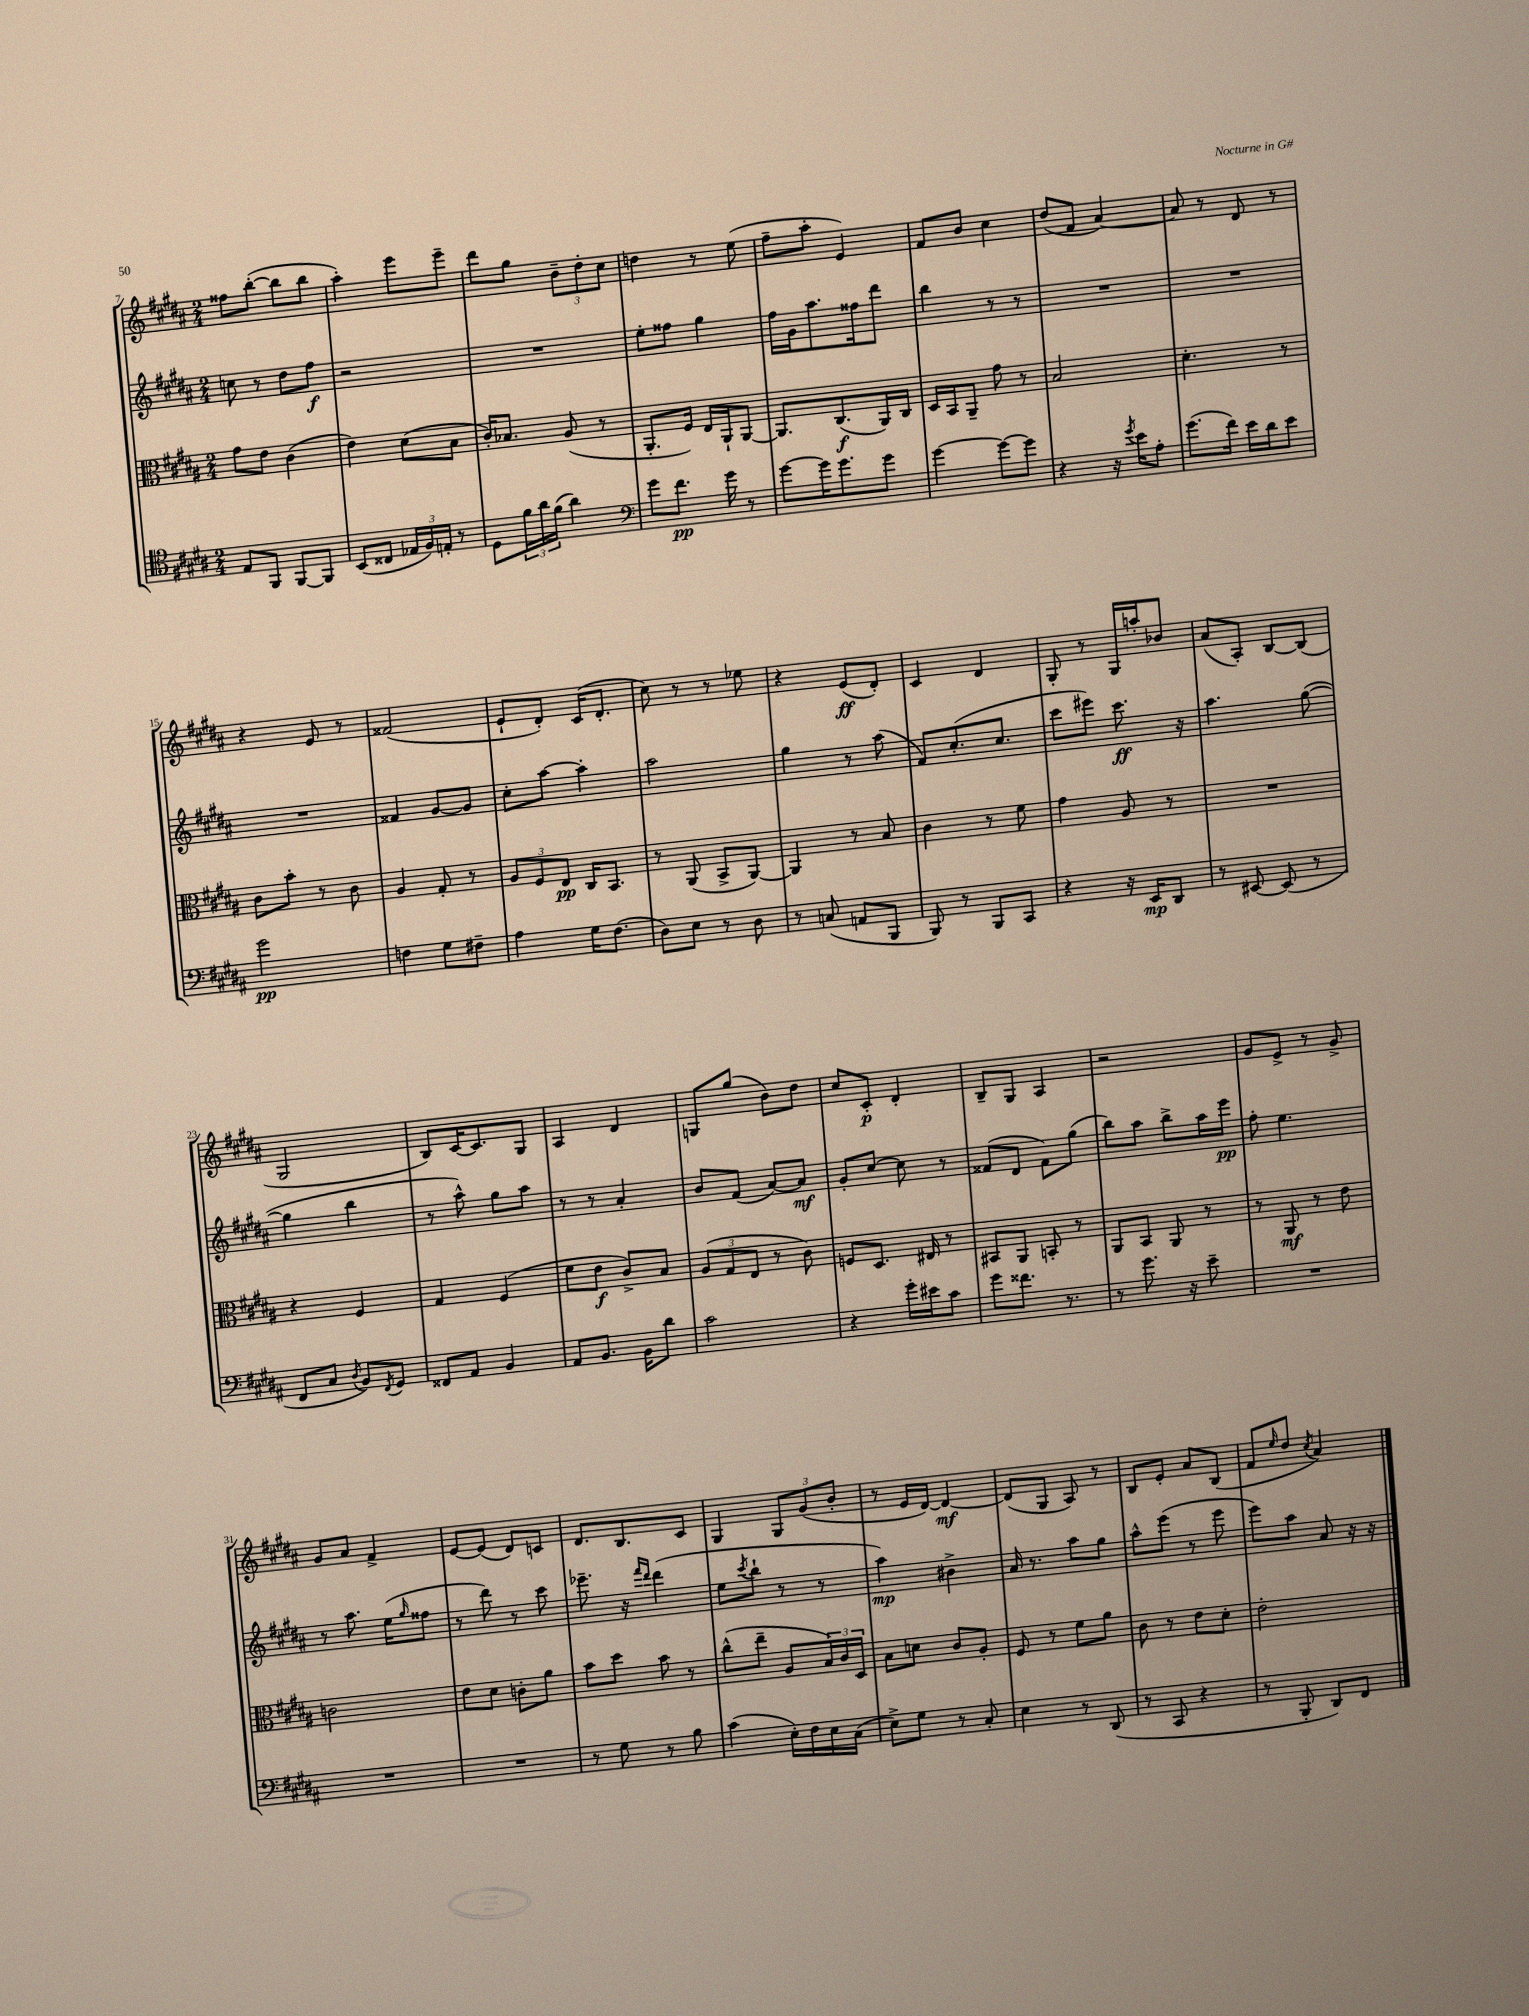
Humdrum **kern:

**kern	**dynam	**kern	**dynam	**kern	**dynam	**kern	**dynam
*part4	*part4	*part3	*part3	*part2	*part2	*part1	*part1
*staff4	*staff4	*staff3	*staff3	*staff2	*staff2	*staff1	*staff1
*clefC4	*	*clefC3	*	*clefG2	*	*clefG2	*
*k[f#c#g#d#a#]	*	*k[f#c#g#d#a#]	*	*k[f#c#g#d#a#]	*	*k[f#c#g#d#a#]	*
*M2/4	*	*M2/4	*	*M2/4	*	*M2/4	*
=7	=7	=7	=7	=7	=7	=7	=7
8E/L	.	8g#\L	.	8ccn\	.	8ff##X\L	.
8FF#/J	.	8e\J	.	8r	.	([8bb'\J	.
[8FF#/L	.	(4c#\	.	8dd#\L	.	8bb\L]	.
8FF#/J]	.	.	.	8ff#\J	f	8bb\J	.
=8	=8	=8	=8	=8	=8	=8	=8
(8BB/L	.	4e\)	.	2r	.	4aa#'\)	.
8C##X/J	.	.	.	.	.	.	.
24E-X/LL	.	(8d#\L	.	.	.	8eee\L	.
24F#/)	.	.	.	.	.	.	.
24En'/JJ	.	.	.	.	.	.	.
8r	.	8B\J	.	.	.	8eee~\J	.
=9	=9	=9	=9	=9	=9	=9	=9
8D#\L	.	16c#'/KL)	.	2r	.	8ddd#\L	.
.	.	8.B-X/J	.	.	.	.	.
24f#\L	.	.	.	.	.	8gg#\J	.
24a#\	.	.	.	.	.	.	.
(24f#\JJ	.	.	.	.	.	.	.
4a#\)	.	(8A#/	.	.	.	12b~\L	.
.	.	.	.	.	.	12dd#'\	.
.	.	8r	.	.	.	.	.
.	.	.	.	.	.	12cc#\J	.
=10	=10	=10	=10	=10	=10	=10	=10
*clefF4	*	*	*	*	*	*	*
8g#\L	.	8.AA#'/L	.	8ee'\L	.	4ddn\	.
8.f#\J	pp	.	.	8ff##X\J	.	.	.
.	.	16F#/Jk)	.	.	.	.	.
.	.	16E/LL	.	4gg#\	.	8r	.
16g#\	.	16AA#`/J	.	.	.	.	.
8r	.	[8AA#/J	.	.	.	(8ee\	.
=11	=11	=11	=11	=11	=11	=11	=11
[8g#\L	.	8.AA#/L]	.	16ff#\LL	.	8ff#~\L	.
.	.	.	.	16g#\J	.	.	.
16g#\K]	.	.	.	8.aa#\	.	8aa#'\J	.
8.g#\	.	(8.C#/	f	.	.	.	.
.	.	.	.	.	.	4e/)	.
.	.	.	.	16ff##X\k	.	.	.
8g#\J	.	16AA#/L)	.	8ddd#\J	.	.	.
.	.	16C#/JJ	.	.	.	.	.
=12	=12	=12	=12	=12	=12	=12	=12
[4g#\	.	16D#/LL	.	4bb\	.	8f#/L	.
.	.	16BB/J	.	.	.	.	.
.	.	8AA#~/J	.	.	.	8b/J	.
8g#\L_	.	8g#\	.	8r	.	4cc#\	.
8g#\J]	.	8r	.	8r	.	.	.
=13	=13	=13	=13	=13	=13	=13	=13
4r	.	2B/	.	2r	.	(8dd#/L	.
.	.	.	.	.	.	8f#/J	.
16r	.	.	.	.	.	[4a#/)	.
8qg#/	.	.	.	.	.	.	.
16e\KL	.	.	.	.	.	.	.
8A#'\J	.	.	.	.	.	.	.
=14	=14	=14	=14	=14	=14	=14	=14
(8.g#\L	.	4.d#'\	.	2r	.	8a#/]	.
.	.	.	.	.	.	8r	.
16f#\Jk)	.	.	.	.	.	.	.
16e\LL	.	.	.	.	.	8d#/	.
16d#\J	.	.	.	.	.	.	.
8e\J	.	8r	.	.	.	8r	.
!!LO:LB:g=z
=15	=15	=15	=15	=15	=15	=15	=15
2g#\	pp	8c#\L	.	2r	.	4r	.
.	.	8b'\J	.	.	.	.	.
.	.	8r	.	.	.	8e/	.
.	.	8c#\	.	.	.	8r	.
=16	=16	=16	=16	=16	=16	=16	=16
4Fn\	.	4A#/	.	4f##X/	.	(2f##X/	.
8G#\L	.	8G#'/	.	[8g#/L	.	.	.
8F#X~\J	.	8r	.	8g#/J]	.	.	.
=17	=17	=17	=17	=17	=17	=17	=17
4A#\	.	12A#/L	.	8cc#'\L	.	8e`/L	.
.	.	12F#/	.	.	.	.	.
.	.	.	.	[8aa#\J	.	8d#'/J)	.
.	.	12E/J	pp	.	.	.	.
16G#\KL	.	16C#/KL	.	4aa#'\]	.	(16c#/KL	.
(8.F#\J	.	8.BB/J	.	.	.	8.d#'/J	.
=18	=18	=18	=18	=18	=18	=18	=18
8D#\L)	.	8r	.	2aa#\	.	8cc#\)	.
8E\J	.	(8AA#/	.	.	.	8r	.
8r	.	8BB^/L	.	.	.	8r	.
8D#\	.	[8AA#/J)	.	.	.	8ee-X\	.
=19	=19	=19	=19	=19	=19	=19	=19
8r	.	4AA#/]	.	4gg#\	.	4r	.
(8Cn/	.	.	.	.	.	.	.
8AAn/L	.	8r	.	8r	.	(8e/L	ff
8BBB/J	.	8B/	.	(8aa#\	.	8d#'/J)	.
=20	=20	=20	=20	=20	=20	=20	=20
8BBB/)	.	4c#\	.	8f#/L)	.	4c#/	.
8r	.	.	.	(8.cc#'/	.	.	.
8BBB/L	.	8r	.	.	.	4d#/	.
.	.	.	.	8.cc#/J	.	.	.
8CC#/J	.	8f#\	.	.	.	.	.
=21	=21	=21	=21	=21	=21	=21	=21
4r	.	4g#\	.	8ccc#\L	.	8G#'/	.
.	.	.	.	8eee#X\J)	.	8r	.
16r	.	8A#/	.	8.ccc#\	ff	16G#/LL	.
16EE/KL	mp	.	.	.	.	16aan'/J	.
8DD#/J	.	8r	.	.	.	8b-X/J	.
.	.	.	.	16r	.	.	.
=22	=22	=22	=22	=22	=22	=22	=22
8r	.	2r	.	4.aa#\	.	(8a#/L	.
[8EE#X/	.	.	.	.	.	8A#'/J)	.
(8EE#/]	.	.	.	.	.	[8B/L	.
8r	.	.	.	([8gg#\	.	(8B/J]	.
!!LO:LB:g=z
=23	=23	=23	=23	=23	=23	=23	=23
8FF#/L	.	4r	.	4gg#\]	.	2G#/	.
8C#/J	.	.	.	.	.	.	.
8qD#/	.	.	.	.	.	.	.
8BB/L)	.	4F#/	.	4bb\	.	.	.
8qFF#/	.	.	.	.	.	.	.
8GG#/J	.	.	.	.	.	.	.
=24	=24	=24	=24	=24	=24	=24	=24
8FF##X/L	.	4G#/	.	8r	.	8B/L)	.
8AA#/J	.	.	.	8aa#^^\)	.	[16c#/K	.
.	.	.	.	.	.	8.c#/]	.
4BB/	.	(4F#/	.	8gg#\L	.	.	.
.	.	.	.	8aa#\J	.	8G#/J	.
=25	=25	=25	=25	=25	=25	=25	=25
8AA#/L	.	8f#\L	.	8r	.	4A#/	.
8.BB/J	.	8e\J	f	8r	.	.	.
.	.	8c#^/L)	.	4a#'/	.	4d#/	.
16BB\KL	.	.	.	.	.	.	.
8d#\J	.	8B/J	.	.	.	.	.
=26	=26	=26	=26	=26	=26	=26	=26
2c#\	.	(12A#/L	.	8b/L	.	8Gn/L	.
.	.	12G#/	.	.	.	.	.
.	.	.	.	(8f#/J	.	(8gg#/J	.
.	.	12E/J	.	.	.	.	.
.	.	8r	.	[8a#/L)	.	8b\L)	.
.	.	8c#\)	.	8a#/J]	mf	8dd#\J	.
=27	=27	=27	=27	=27	=27	=27	=27
4r	.	8Fn/L	.	8g#'/L	.	8cc#/L	.
.	.	8.D#/J	.	[8cc#/J	.	8c#'/J	p
16g#'\LL	.	.	.	8cc#\]	.	4d#'/	.
16e#X\J	.	16E#X/	.	.	.	.	.
8c#\J	.	8r	.	8r	.	.	.
=28	=28	=28	=28	=28	=28	=28	=28
8g#\L	.	8BB#X/L	.	(8f##X/L	.	8B~/L	.
8.f##X\J	.	8AA#/J	.	8d#/J	.	8G#/J	.
.	.	8BBn'/	.	8f##\L)	.	4A#/	.
8.r	.	.	.	.	.	.	.
.	.	8r	.	(8gg#\J	.	.	.
=29	=29	=29	=29	=29	=29	=29	=29
8r	.	8AA#/L	.	8bb\L)	.	2r	.
8.g#\	.	8BB/J	.	8aa#\J	.	.	.
.	.	8AA#/	.	8bb^\L	.	.	.
16r	.	.	.	.	.	.	.
8e~\	.	8r	.	16aa#\L	.	.	.
.	.	.	.	16eee\JJ	pp	.	.
=30	=30	=30	=30	=30	=30	=30	=30
2r	.	8r	.	8ff#'\	.	8g#/L	.
.	.	8AA#/	mf	4.ee\	.	8e^/J	.
.	.	8r	.	.	.	8r	.
.	.	8e\	.	.	.	8g#^/	.
!!LO:LB:g=z
=31	=31	=31	=31	=31	=31	=31	=31
2r	.	2cn\	.	8r	.	8g#/L	.
.	.	.	.	8.aa#\	.	8a#/J	.
.	.	.	.	.	.	4f#^/	.
.	.	.	.	(16ee\KL	.	.	.
.	.	.	.	16qqgg#/	.	.	.
.	.	.	.	8ff##X\J	.	.	.
=32	=32	=32	=32	=32	=32	=32	=32
2r	.	8e\L	.	8r	.	[8e/L	.
.	.	8d#\J	.	8ddd#\)	.	(8e/J]	.
.	.	8cn'\L	.	8r	.	8d#/L)	.
.	.	8a#\J	.	8ccc#\	.	8cn/J	.
=33	=33	=33	=33	=33	=33	=33	=33
8r	.	8b\L	.	8.eee-X~\	.	8.d#/L	.
8G#\	.	8dd#\J	.	.	.	.	.
.	.	.	.	16r	.	8.B/	.
.	.	.	.	16qqfff#/LL	.	.	.
.	.	.	.	16qqddd#/JJ	.	.	.
8r	.	8b\	.	(4ddd#\	.	.	.
8B\	.	8r	.	.	.	8c#/J	.
=34	=34	=34	=34	=34	=34	=34	=34
(4c#\	.	(8cc#^^\L	.	8ee\L	.	4G#/	.
.	.	.	.	8qccc#/	.	.	.
.	.	8ee~\J	.	8bb`\J	.	.	.
16E'\LL)	.	8A#/L	.	8r	.	12G#/L	.
16F#\	.	.	.	.	.	.	.
.	.	.	.	.	.	(12g#/	.
16E\	.	24B/L)	.	8r	.	.	.
.	.	24c#/	.	.	.	12b'/J	.
(16C#\JJ	.	.	.	.	.	.	.
.	.	24D#/JJ	.	.	.	.	.
=35	=35	=35	=35	=35	=35	=35	=35
8E^\L)	.	8B\L	.	4aa#\)	mp	8r	.
8G#\J	.	8dn\J	.	.	.	16e/LL	.
.	.	.	.	.	.	[16d#/JJ)	.
8r	.	8c#/L	.	4b#X^\	.	4d#/_	mf
8C#'/	.	8A#'/J	.	.	.	.	.
=36	=36	=36	=36	=36	=36	=36	=36
4E\	.	8F#/	.	16a#/	.	(8d#/L]	.
.	.	.	.	8.r	.	.	.
.	.	8r	.	.	.	8G#/J	.
8r	.	8f#\L	.	8aa#\L	.	8A#/)	.
(8DD#/	.	8a#\J	.	8gg#\J	.	8r	.
=37	=37	=37	=37	=37	=37	=37	=37
8r	.	8c#\	.	8aa#^^\L	.	8B/L	.
8CC#/	.	8r	.	(8eee\J	.	8e'/J	.
4r	.	8e\L	.	8r	.	8a#/L	.
.	.	8d#'\J	.	8eee\	.	(8B/J	.
=38	=38	=38	=38	=38	=38	=38	=38
8r	.	2e'\	.	8eee\L)	.	8f#/L	.
.	.	.	.	.	.	16qqee/	.
8BBB'/	.	.	.	8aa#\J	.	8dd#/J	.
.	.	.	.	.	.	8qcc#/	.
8DD#/L)	.	.	.	8a#/	.	4a#/)	.
8FF#/J	.	.	.	16r	.	.	.
.	.	.	.	16r	.	.	.
==	==	==	==	==	==	==	==
*-	*-	*-	*-	*-	*-	*-	*-
